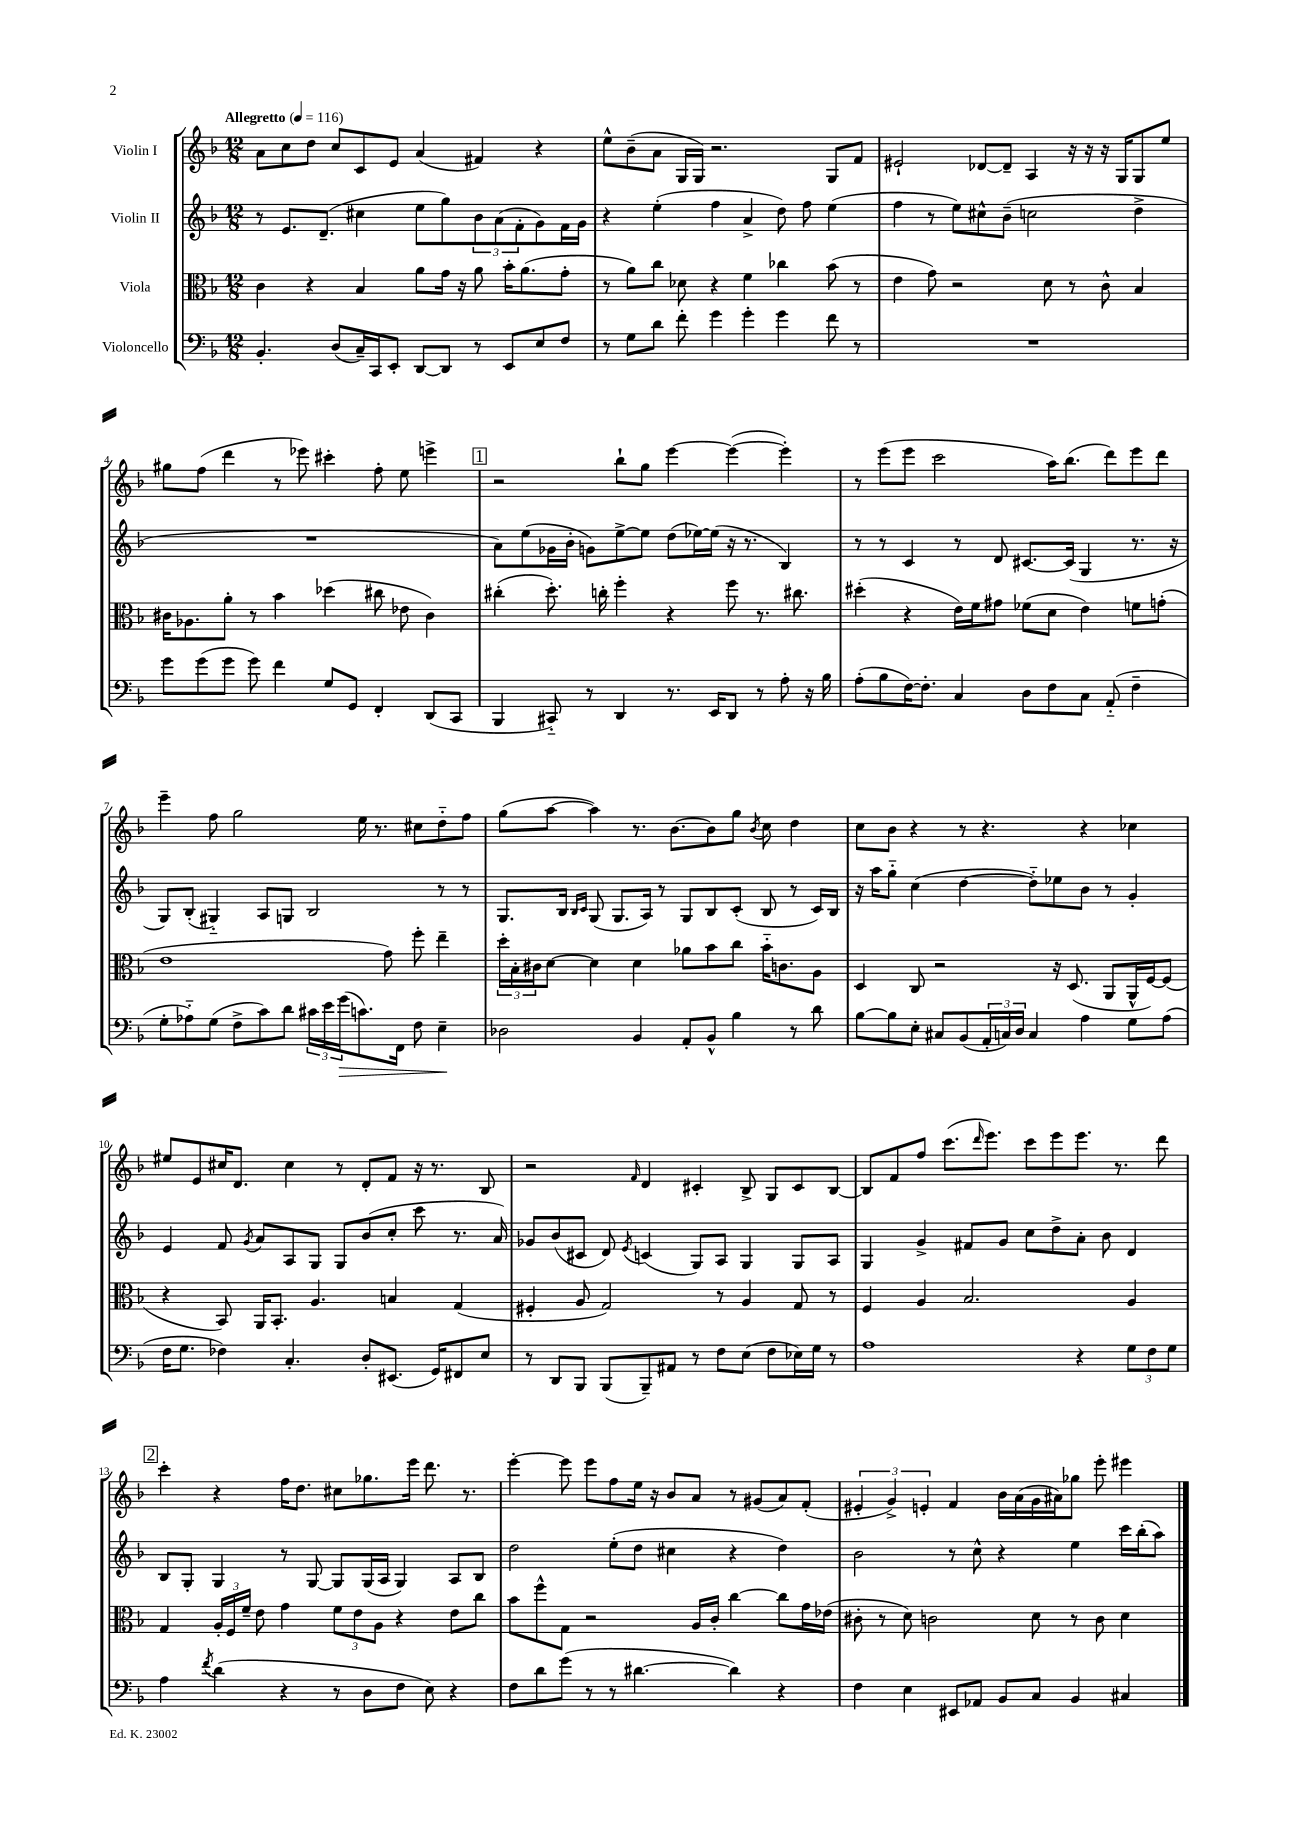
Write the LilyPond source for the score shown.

<<
\new StaffGroup <<
\new Staff = "s0" \with { instrumentName = "Violin I" } {
    \clef treble \key f \major \numericTimeSignature \time 12/8 \tempo "Allegretto" 4 = 116
    a'8 c''8 d''8 c''8 c'8 e'8 a'4( fis'4) r4 |
    e''8-^ bes'8--( a'8 g16 g16) r2. g8 f'8 |
    eis'2-! des'8~ des'8-- a4 r16 r16 r16 g16 g8 e''8 |
    gis''8 f''8( d'''4 r8 ees'''8) cis'''4-. f''8-. e''8 e'''4-> |
    \mark \markup { \box "1" } r2 bes''8-! g''8 e'''4~ e'''4~( e'''4-.) |
    r8 e'''8( e'''8 c'''2 a''16) bes''8.( d'''8) e'''8 d'''8 |
    e'''4-- f''8 g''2 e''16 r8. cis''8 d''8-_ f''8 |
    g''8( a''8~ a''4) r8. bes'8.~ bes'8 g''8 \acciaccatura { bes'8 } c''8 d''4 |
    c''8 bes'8 r4 r8 r4. r4 ces''4 |
    eis''8 e'8 cis''16 d'8. cis''4 r8 d'8-. f'8 r16 r8. bes8 |
    r2 \grace { f'16 } d'4 cis'4-. bes8-> g8 cis'8 bes8~ |
    bes8 f'8 f''8 c'''8.( \grace { d'''16 } e'''8.) c'''8 e'''8 e'''8. r8. d'''8 |
    \mark \markup { \box "2" } c'''4-. r4 f''16 d''8. cis''8 ges''8. e'''16 d'''8. r8. |
    e'''4~-. e'''8 e'''8 f''8 e''16 r16 bes'8 a'8 r8 gis'8( a'8) f'8-.( |
    \tuplet 3/2 { eis'4-. g'4->) e'4-. } f'4 bes'16 a'16( g'16 ais'16) ges''8 e'''8-. eis'''4 \bar "|." |
}
\new Staff = "s1" \with { instrumentName = "Violin II" } {
    \clef treble \key f \major \numericTimeSignature \time 12/8
    r8 e'8. d'8.--( cis''4 e''8 g''8) \tuplet 3/2 { bes'8 a'8( f'8-. } g'8) f'16 g'16 |
    r4 e''4-.( f''4 a'4-> d''8) f''8 e''4( |
    f''4 r8 e''8) cis''8-^ bes'8--( c''2 d''4-> |
    R1. |
    \mark \markup { \box "1" } a'8) e''8( ges'16 bes'16-. g'8) e''8~-> e''8 d''8( ees''16~) ees''16( r16 r8. bes4) |
    r8 r8 c'4 r8 d'8 cis'8.~ cis'16( g4 r8. r16 |
    g8) bes8-.( gis4-_) a8 g8 bes2 r8 r8 |
    g8. bes16 \grace { bes16 c'16 } g8( g8. a16) r8 g8 bes8 c'8-.( bes8 r8 c'16) bes16 |
    r16 a''16 g''8-_ c''4( d''4~ d''8-_) ees''8 bes'8 r8 g'4-. |
    e'4 f'8 \acciaccatura { g'8 } a'8 a8 g8 g8 bes'8( c''8-. c'''8 r8. a'16) |
    ges'8 bes'8( cis'8 d'8) \acciaccatura { e'8 } c'4( g8) a8 g4 g8 a8 |
    g4 g'4-> fis'8 g'8 c''8 d''8-> a'8-. bes'8 d'4 |
    \mark \markup { \box "2" } bes8 g8-. g4 r8 g8~ g8 g16( a16 g4) a8 bes8 |
    d''2 e''8-.( d''8 cis''4 r4 d''4) |
    bes'2 r8 c''8-^ r4 e''4 c'''16 bes''16-.( a''8) \bar "|." |
}
\new Staff = "s2" \with { instrumentName = "Viola" } {
    \clef alto \key f \major \numericTimeSignature \time 12/8
    c'4 r4 bes4 a'8 g'16 r16 a'8 bes'16-. a'8.( g'8-. |
    r8 a'8) c''8 des'8 r4 f'4 ces''4 bes'8( r8 |
    e'4 g'8) r2 d'8 r8 c'8-^ bes4 |
    cis'16 aes8. a'8-. r8 bes'4 des''4( cis''8 ees'8 cis'4) |
    \mark \markup { \box "1" } cis''4-.( d''8.-.) c''16-. f''4-. r4 f''8 r8. cis''8. |
    dis''4-.( r4 e'16) f'16 gis'8 fes'8( d'8 e'4) f'8 g'8-.( |
    e'1 g'8) f''8-. e''4-- |
    \tuplet 3/2 { d''16-. bes16-. cis'16 } d'8~ d'4 d'4 aes'8 bes'8 c''8 bes'16-_ c'8. a8 |
    d4 c8 r2 r16 d8.( a,8 a,16-^ f16~) f8( |
    r4 bes,8) a,16 bes,8.-. a4. b4 g4( |
    fis4-. a8 g2) r8 a4 g8 r8 |
    f4 a4 bes2. a4 |
    \mark \markup { \box "2" } g4 \tuplet 3/2 { a16-. f16 f'16-- } e'8 g'4 \tuplet 3/2 { f'8 e'8 a8 } r4 e'8 c''8 |
    bes'8 f''8-^ g8 r2 a16 c'16-. c''4~ c''8 g'16 ees'16( |
    cis'8-. r8 d'8) c'2 d'8 r8 c'8 d'4 \bar "|." |
}
\new Staff = "s3" \with { instrumentName = "Violoncello" } {
    \clef bass \key f \major \numericTimeSignature \time 12/8
    bes,4.-. d8( c16--) c,16 e,8-. d,8~ d,8 r8 e,8 e8 f8 |
    r8 g8 d'8 f'8-. g'4 g'4-. g'4 f'8 r8 |
    R1. |
    g'8 g'8( g'8 g'8) f'4 g8 g,8 f,4-. d,8( c,8 |
    \mark \markup { \box "1" } bes,,4 cis,8-_) r8 d,4 r8. e,16 d,8 r8 a8-. r16 bes16 |
    a8-.( bes8 f16~) f8.-. c4 d8 f8 c8 a,8-_( f4-- |
    g8-. aes8-_) g8( f8-> c'8) d'8 \tuplet 3/2 { cis'16 e'16 g'16\>( } c'8.) f,16 f8 e4--\! |
    des2 bes,4 a,8-. bes,8-^ bes4 r8 d'8 |
    bes8~ bes8 e8-. cis8 bes,8( \tuplet 3/2 { a,16-. c16) d16 } c4 a4 g8 a8( |
    f16 g8. fes4) c4.-. d8-. eis,8.( g,16) fis,8 e8 |
    r8 d,8 bes,,8 bes,,8( bes,,8--) ais,8 r8 f8 e8( f8 ees16) g16 r8 |
    a1 r4 \tuplet 3/2 { g8 f8 g8 } |
    \mark \markup { \box "2" } a4 \acciaccatura { f'8 } d'4( r4 r8 d8 f8 e8) r4 |
    f8 d'8 g'8( r8 r8 dis'4.~ dis'4) r4 |
    f4 e4 eis,8 aes,8 bes,8 c8 bes,4 cis4 \bar "|." |
}
>>
>>
